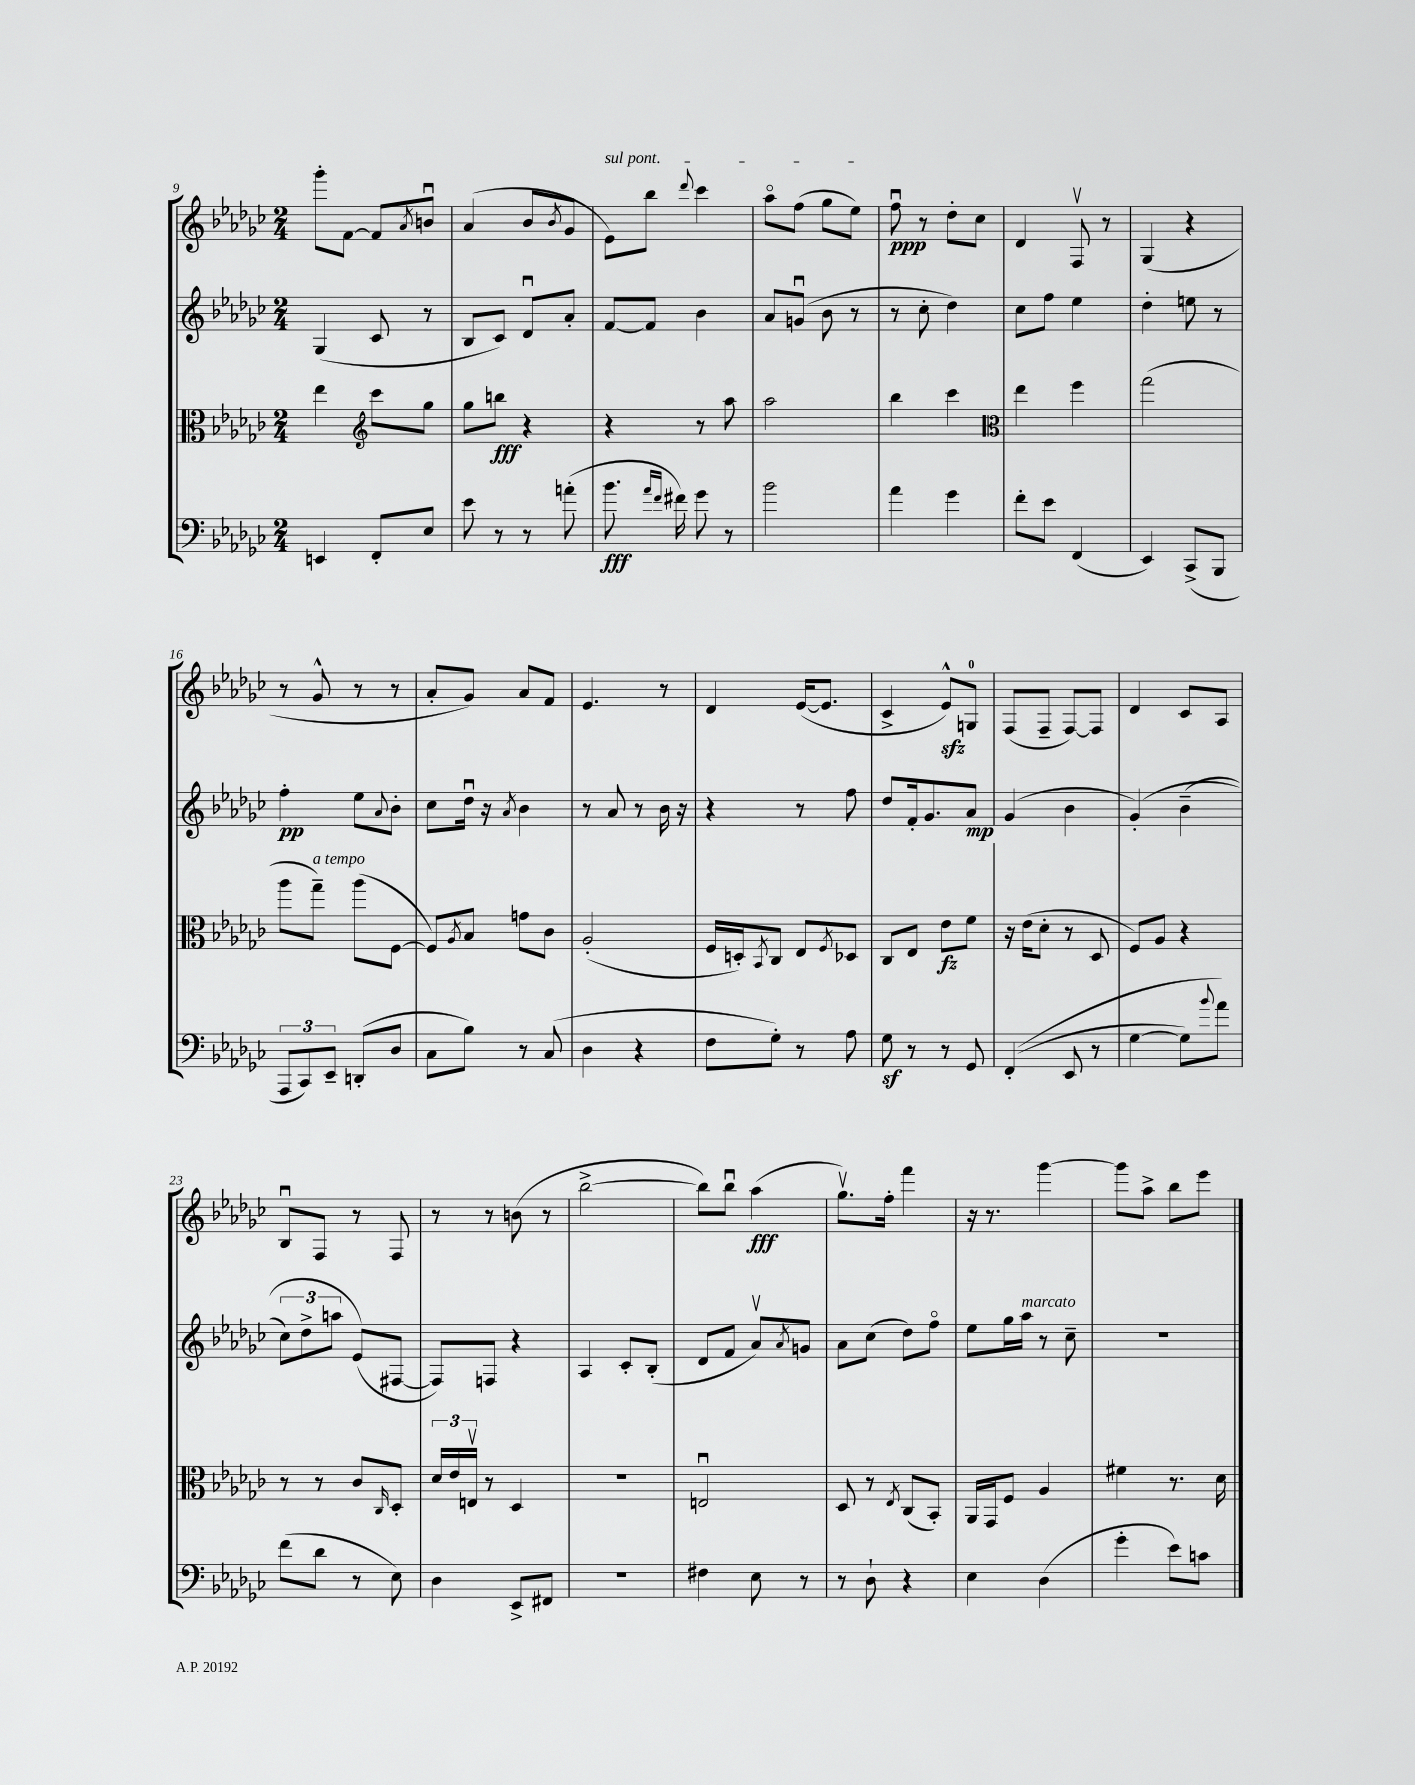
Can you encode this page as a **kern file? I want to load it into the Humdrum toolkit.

**kern	**dynam	**kern	**dynam	**kern	**dynam	**kern	**dynam
*part4	*part4	*part3	*part3	*part2	*part2	*part1	*part1
*staff4	*staff4	*staff3	*staff3	*staff2	*staff2	*staff1	*staff1
*clefF4	*	*clefC3	*	*clefG2	*	*clefG2	*
*k[b-e-a-d-g-c-]	*	*k[b-e-a-d-g-c-]	*	*k[b-e-a-d-g-c-]	*	*k[b-e-a-d-g-c-]	*
*M2/4	*	*M2/4	*	*M2/4	*	*M2/4	*
=9	=9	=9	=9	=9	=9	=9	=9
4EEn/	.	4ee-\	.	(4G-/	.	8ggg-'\L	.
.	.	.	.	.	.	[8f\J	.
*	*	*clefG2	*	*	*	*	*
8FF'/L	.	8ccc-\L	.	8c-/	.	8f/L]	.
.	.	.	.	.	.	8qa-/	.
8E-/J	.	8gg-\J	.	8r	.	8bnu/J	.
=10	=10	=10	=10	=10	=10	=10	=10
8e-\	.	8gg-\L	.	8B-/L	.	(4a-/	.
8r	.	8bbn\J	fff	8c-/J)	.	.	.
8r	.	4r	.	8d-u/L	.	8b-/L	.
.	.	.	.	.	.	8qb-/	.
(8an'\	.	.	.	8a-'/J	.	8g-/J	.
=11	=11	=11	=11	=11	=11	=11	=11
!	!	!	!	!	!	!LO:TX:a:i:t=sul pont.	!
8.b-\	fff	4r	.	[8f/L	.	8e-\L)	.
.	.	.	.	8f/J]	.	8bb-\J	.
16qqa-/LL	.	.	.	.	.	.	.
16qqf/JJ	.	.	.	.	.	.	.
16f#X\)	.	.	.	.	.	.	.
.	.	.	.	.	.	8qqddd-/	.
8g-\	.	8r	.	4b-\	.	4ccc-\	.
8r	.	8aa-\	.	.	.	.	.
=12	=12	=12	=12	=12	=12	=12	=12
2b-\	.	2aa-\	.	8a-/L	.	8aa-\L	.
.	.	.	.	(8gnu/J	.	(8ff\J	.
.	.	.	.	8b-\	.	8gg-\L	.
.	.	.	.	8r	.	8ee-\J)	.
=13	=13	=13	=13	=13	=13	=13	=13
4a-\	.	4bb-\	.	8r	.	8ffu\	ppp
.	.	.	.	8cc-'\	.	8r	.
4g-\	.	4ccc-\	.	4dd-\)	.	8dd-'\L	.
.	.	.	.	.	.	8cc-\J	.
=14	=14	=14	=14	=14	=14	=14	=14
*	*	*clefC3	*	*	*	*	*
8f'\L	.	4ee-\	.	8cc-\L	.	4d-/	.
8e-\J	.	.	.	8ff\J	.	.	.
(4FF/	.	4ff\	.	4ee-\	.	8Fv/	.
.	.	.	.	.	.	8r	.
=15	=15	=15	=15	=15	=15	=15	=15
4EE-/)	.	(2gg-\	.	4dd-'\	.	(4G-/	.
(8CC-^/L	.	.	.	8een\	.	4r	.
8BBB-/J	.	.	.	8r	.	.	.
!!LO:LB:g=z
=16	=16	=16	=16	=16	=16	=16	=16
12AAA-/L	.	8aa-\L	.	4ff'\	pp	8r	.
12CC-/)	.	.	.	.	.	.	.
!	!	!LO:TX:a:i:t=a tempo	!	!	!	!	!
.	.	8gg-~\J)	.	.	.	8g-^^/	.
12EE-~/J	.	.	.	.	.	.	.
(8DDn'/L	.	(8aa-\L	.	8ee-\L	.	8r	.
.	.	.	.	8qqa-/	.	.	.
8D-/J	.	[8F\J	.	8b-'\J	.	8r	.
=17	=17	=17	=17	=17	=17	=17	=17
8C-\L	.	8F/L])	.	8cc-\L	.	8a-'/L	.
.	.	8qA-/	.	.	.	.	.
8B-\J)	.	8B-/J	.	16dd-u\Jk	.	8g-/J)	.
.	.	.	.	16r	.	.	.
.	.	.	.	8qa-/	.	.	.
8r	.	8gn\L	.	4b-\	.	8a-/L	.
(8C-/	.	8c-\J	.	.	.	8f/J	.
=18	=18	=18	=18	=18	=18	=18	=18
4D-\	.	(2A-'/	.	8r	.	4.e-/	.
.	.	.	.	8a-/	.	.	.
4r	.	.	.	8r	.	.	.
.	.	.	.	16b-\	.	8r	.
.	.	.	.	16r	.	.	.
=19	=19	=19	=19	=19	=19	=19	=19
8F\L	.	16F/LL	.	4r	.	4d-/	.
.	.	16Dn'/J)	.	.	.	.	.
.	.	8qBB-/	.	.	.	.	.
8G-'\J)	.	8C-/J	.	.	.	.	.
8r	.	8E-/L	.	8r	.	([16e-/KL	.
.	.	.	.	.	.	8.e-/J]	.
.	.	8qF/	.	.	.	.	.
8A-\	.	8D-X/J	.	8ff\	.	.	.
=20	=20	=20	=20	=20	=20	=20	=20
8G-z\	.	8C-/L	.	8dd-/L	.	4c-^/	.
8r	.	8E-/J	.	16f'/k	.	.	.
.	.	.	.	8.g-/	.	.	.
8r	.	8e-\L	fz	.	.	8e-zz^^/L)	.
8GG-/	.	8f\J	.	8a-/J	mp	8Gn/J	.
=21	=21	=21	=21	=21	=21	=21	=21
((4FF'/	.	16r	.	(4g-/	.	(8F/L	.
.	.	(16e-\KL	.	.	.	.	.
.	.	8d-'\J	.	.	.	8F~/J	.
8EE-/	.	8r	.	4b-\	.	[8F/L)	.
8r	.	8D-/	.	.	.	8F/J]	.
=22	=22	=22	=22	=22	=22	=22	=22
[4G-\	.	8F/L)	.	(4g-'/)	.	4d-/	.
.	.	8A-/J	.	.	.	.	.
8G-\L])	.	4r	.	(4b-~\	.	8c-/L	.
8qqb-/	.	.	.	.	.	.	.
8a-\J)	.	.	.	.	.	8A-/J	.
!!LO:LB:g=z
=23	=23	=23	=23	=23	=23	=23	=23
(8f\L	.	8r	.	12cc-\L)	.	8B-u/L	.
.	.	.	.	12dd-^\	.	.	.
8d-\J	.	8r	.	.	.	8F/J	.
.	.	.	.	12aan\J	.	.	.
8r	.	8c-/L	.	(8e-/L)	.	8r	.
.	.	16qqC-/	.	.	.	.	.
8E-\)	.	8D-'/J	.	[8F#X/J	.	8F/	.
=24	=24	=24	=24	=24	=24	=24	=24
4D-\	.	24d-/LL	.	8F#/L])	.	8r	.
.	.	24e-/	.	.	.	.	.
.	.	24Env/JJ	.	.	.	.	.
.	.	8r	.	8Fn/J	.	8r	.
8EE-^/L	.	4D-/	.	4r	.	(8bn\	.
8FF#X/J	.	.	.	.	.	8r	.
=25	=25	=25	=25	=25	=25	=25	=25
2r	.	2r	.	4A-/	.	[2bb-^\	.
.	.	.	.	8c-'/L	.	.	.
.	.	.	.	(8B-'/J	.	.	.
=26	=26	=26	=26	=26	=26	=26	=26
4F#X\	.	2Enu/	.	8d-/L	.	8bb-\L])	.
.	.	.	.	8f/J	.	8bb-u\J	.
8E-\	.	.	.	8a-v/L)	.	(4aa-\	fff
.	.	.	.	8qa-/	.	.	.
8r	.	.	.	8gn/J	.	.	.
=27	=27	=27	=27	=27	=27	=27	=27
8r	.	8D-/	.	8a-\L	.	8.gg-v\L)	.
8D-`\	.	8r	.	(8cc-\J	.	.	.
.	.	.	.	.	.	16ff'\Jk	.
.	.	8qE-/	.	.	.	.	.
4r	.	(8C-/L	.	8dd-\L)	.	4fff\	.
.	.	8BB-'/J)	.	8ff\J	.	.	.
=28	=28	=28	=28	=28	=28	=28	=28
4E-\	.	16AA-/LL	.	8ee-\L	.	16r	.
.	.	16GG-/J	.	.	.	8.r	.
.	.	8F/J	.	16gg-\L	.	.	.
!	!	!	!	!LO:TX:a:i:t=marcato	!	!	!
.	.	.	.	16aa-\JJ	.	.	.
(4D-\	.	4A-/	.	8r	.	[4ggg-\	.
.	.	.	.	8cc-~\	.	.	.
=29	=29	=29	=29	=29	=29	=29	=29
4g-'\	.	4f#X\	.	2r	.	8ggg-\L]	.
.	.	.	.	.	.	8aa-^\J	.
8e-\L)	.	8.r	.	.	.	8bb-\L	.
8cn\J	.	.	.	.	.	8eee-\J	.
.	.	16d-\	.	.	.	.	.
==	==	==	==	==	==	==	==
*-	*-	*-	*-	*-	*-	*-	*-
